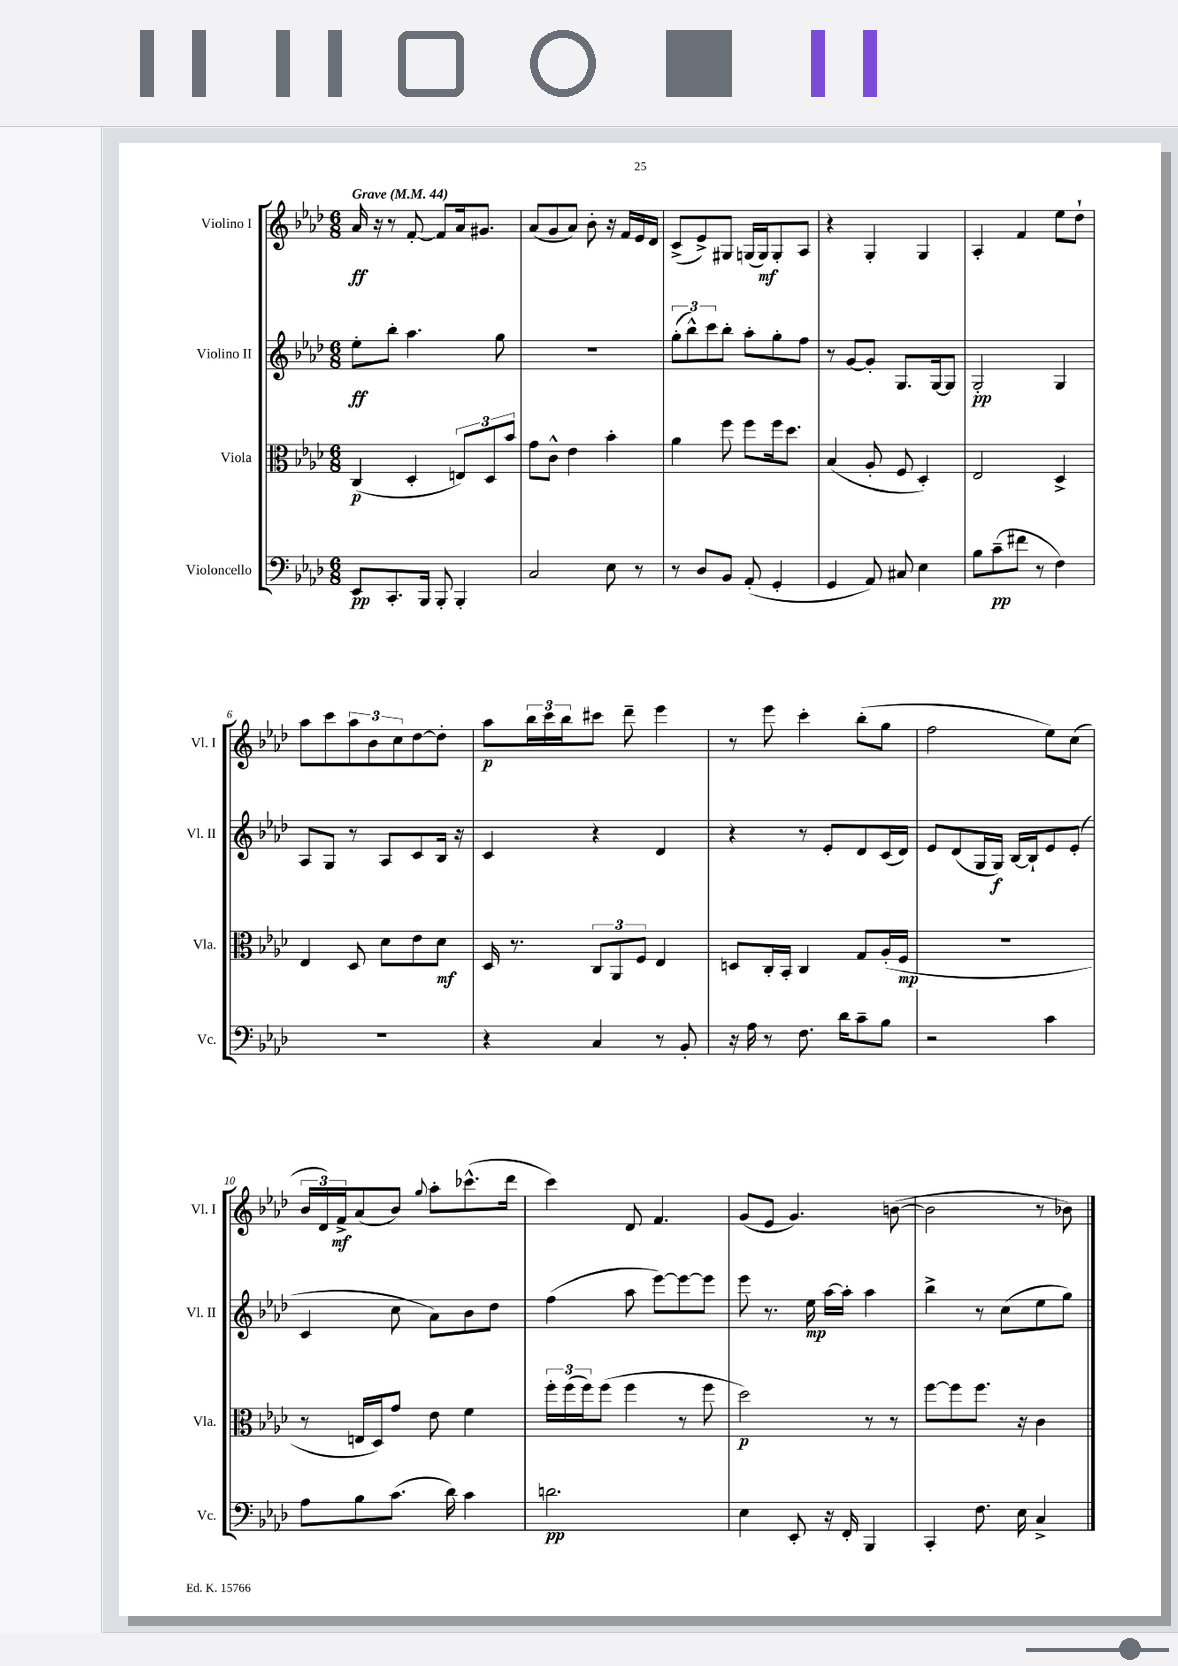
<<
\new StaffGroup <<
\new Staff = "s0" \with { instrumentName = "Violino I" shortInstrumentName = "Vl. I" } {
    \clef treble \key aes \major \numericTimeSignature \time 6/8 \tempo "Grave" 4 = 44
    aes'16\ff r16 r8 f'8~-. f'8 aes'16 gis'8. |
    aes'8( g'8 aes'8) bes'8-. r16 f'16 ees'16 des'16 |
    c'8->( ees'8->) gis8 g16( g16\mf) g8-. aes8 |
    r4 g4-. g4 |
    aes4-. f'4 ees''8 des''8-! |
    aes''8 c'''8 \tuplet 3/2 { aes''8 bes'8 c''8 } des''8~ des''8-. |
    aes''8\p \tuplet 3/2 { bes''16 c'''16 bes''16 } cis'''8 des'''8-- ees'''4 |
    r8 ees'''8 c'''4-. bes''8-.( g''8 |
    f''2 ees''8) c''8( |
    \tuplet 3/2 { bes'16 des'16) f'16->\mf } aes'8( bes'8) \appoggiatura { g''8 } aes''8-. ces'''8.-^( des'''16 |
    c'''4) des'8 f'4. |
    g'8( ees'8 g'4.) b'8~( |
    b'2 r8 bes'8) \bar "|." |
}
\new Staff = "s1" \with { instrumentName = "Violino II" shortInstrumentName = "Vl. II" } {
    \clef treble \key aes \major \numericTimeSignature \time 6/8
    ees''8-.\ff bes''8-. aes''4. g''8 |
    R2. |
    \tuplet 3/2 { g''8-.( bes''8-^) c'''8 } bes''8-. aes''8-. g''8-. f''8 |
    r8 g'8~ g'8-. g8. g16~ g8 |
    g2-.\pp g4 |
    aes8 g8 r8 aes8 c'8 bes16 r16 |
    c'4 r4 des'4 |
    r4 r8 ees'8-. des'8 c'16( des'16) |
    ees'8 des'8( g16 g16\f) bes16~ bes16-! ees'8 ees'8-.( |
    c'4 c''8 aes'8) bes'8 des''8 |
    f''4( aes''8 ees'''8~) ees'''8~ ees'''8 |
    ees'''8 r8. ees''16\mp aes''16~ aes''16-. aes''4 |
    bes''4-> r8 c''8( ees''8 g''8) \bar "|." |
}
\new Staff = "s2" \with { instrumentName = "Viola" shortInstrumentName = "Vla." } {
    \clef alto \key aes \major \numericTimeSignature \time 6/8
    c4\p( des4-. \tuplet 3/2 { e8) des8 bes'8 } |
    g'8 c'8-^ ees'4 bes'4-. |
    aes'4 f''8 f''8 f''16 des''8. |
    bes4( aes8-. f8 des4-.) |
    ees2 des4-> |
    ees4 des8 des'8 ees'8 des'8\mf |
    des16 r8. \tuplet 3/2 { c8 aes,8 f8 } ees4 |
    d8 c16-. bes,16-. c4 g8 aes16-.( f16\mp |
    R2. |
    r8 e16 des16) g'8 ees'8 f'4 |
    \tuplet 3/2 { f''16-. f''16( f''16) } f''8( f''4 r8 f''8 |
    des''2\p) r8 r8 |
    f''8~ f''8 f''8. r16 c'4 \bar "|." |
}
\new Staff = "s3" \with { instrumentName = "Violoncello" shortInstrumentName = "Vc." } {
    \clef bass \key aes \major \numericTimeSignature \time 6/8
    ees,8\pp c,8.-. bes,,16 bes,,8-. bes,,4-. |
    c2 ees8 r8 |
    r8 des8 bes,8 aes,8-.( g,4-. |
    g,4 aes,8) cis8 ees4 |
    bes8 c'8--\pp( fis'8 r8 f4) |
    R2. |
    r4 c4 r8 bes,8-. |
    r16 aes16 r8 f8. des'16 c'8-- bes8 |
    r2 c'4 |
    aes8 bes8 c'8.( des'16) c'4 |
    d'2.\pp |
    ees4 ees,8-. r16 f,16-. bes,,4 |
    c,4-. f8. ees16 c4-> \bar "|." |
}
>>
>>
